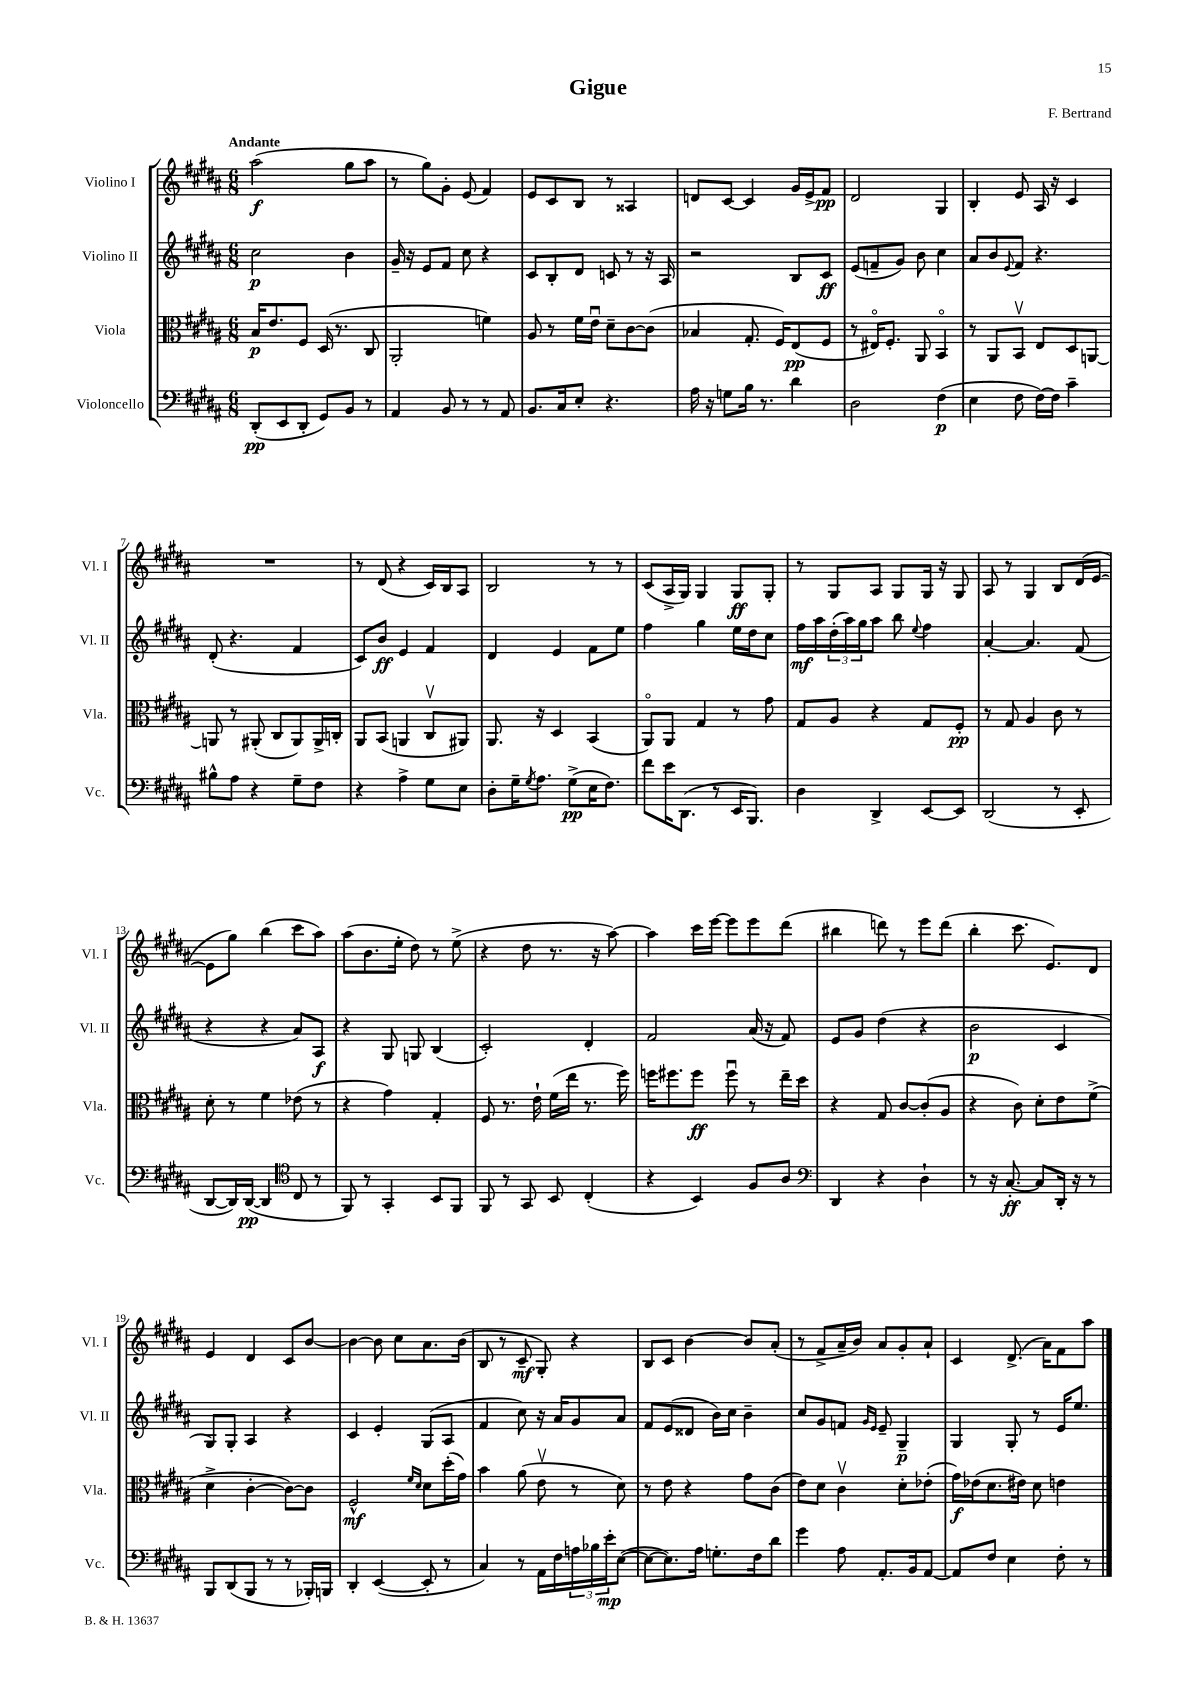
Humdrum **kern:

**kern	**dynam	**kern	**dynam	**kern	**dynam	**kern	**dynam
*part4	*part4	*part3	*part3	*part2	*part2	*part1	*part1
*staff4	*staff4	*staff3	*staff3	*staff2	*staff2	*staff1	*staff1
*I"Violoncello	*	*I"Viola	*	*I"Violino II	*	*I"Violino I	*
*I'Vc.	*	*I'Vla.	*	*I'Vl. II	*	*I'Vl. I	*
*clefF4	*	*clefC3	*	*clefG2	*	*clefG2	*
*k[f#c#g#d#a#]	*	*k[f#c#g#d#a#]	*	*k[f#c#g#d#a#]	*	*k[f#c#g#d#a#]	*
*M6/8	*	*M6/8	*	*M6/8	*	*M6/8	*
=1	=1	=1	=1	=1	=1	=1	=1
!	!	!	!	!	!	!LO:TX:a:B:t=Andante	!
(8DD#'/L	pp	16B/KL	p	2cc#\	p	(2aa#\	f
.	.	8.e/	.	.	.	.	.
8EE/	.	.	.	.	.	.	.
8DD#'/J	.	8F#/J	.	.	.	.	.
8GG#/L)	.	(16D#/	.	.	.	.	.
.	.	8.r	.	.	.	.	.
8BB/J	.	.	.	4b\	.	8gg#\L	.
8r	.	8C#/	.	.	.	8aa#\J	.
=2	=2	=2	=2	=2	=2	=2	=2
4AA#/	.	2AA#'/	.	16g#~/	.	8r	.
.	.	.	.	16r	.	.	.
.	.	.	.	8e/L	.	8gg#\L)	.
8BB/	.	.	.	8f#/J	.	8g#'\J	.
8r	.	.	.	8cc#\	.	(8e/	.
8r	.	4fn\)	.	4r	.	4f#/)	.
8AA#/	.	.	.	.	.	.	.
=3	=3	=3	=3	=3	=3	=3	=3
8.BB/L	.	8A#/	.	8c#/L	.	8e/L	.
.	.	8r	.	8B'/	.	8c#/	.
16C#/k	.	.	.	.	.	.	.
8E'/J	.	16f#\LL	.	8d#/J	.	8B/J	.
.	.	16eu\JJ	.	.	.	.	.
4.r	.	8d#~\L	.	8cn/	.	8r	.
.	.	[8c#\	.	8r	.	4A##X/	.
.	.	(8c#\J]	.	16r	.	.	.
.	.	.	.	16A#/	.	.	.
=4	=4	=4	=4	=4	=4	=4	=4
16A#\	.	4B-X/	.	2r	.	8dn/L	.
16r	.	.	.	.	.	.	.
8Gn\L	.	.	.	.	.	[8c#/J	.
16B\Jk	.	8.G#'/	.	.	.	4c#/]	.
8.r	.	.	.	.	.	.	.
.	.	16F#/KL)	.	.	.	.	.
4d#\	.	(8E/	pp	8B/L	.	16g#/LL	.
.	.	.	.	.	.	16e^/J	.
.	.	8F#/J	.	8c#/J	ff	8f#/J	pp
=5	=5	=5	=5	=5	=5	=5	=5
2D#\	.	8r	.	(8e/L	.	2d#/	.
.	.	16E#X/KL)	.	8fn~/	.	.	.
.	.	8.F#'/J	.	.	.	.	.
.	.	.	.	8g#/J)	.	.	.
.	.	8AA#/	.	8b\	.	.	.
(4F#\	p	4BB/	.	4cc#\	.	4G#/	.
=6	=6	=6	=6	=6	=6	=6	=6
4E\	.	8r	.	8a#/L	.	4B'/	.
.	.	8AA#/L	.	8b/	.	.	.
.	.	.	.	8qqe/	.	.	.
8F#\	.	8BBv/J	.	8f#/J	.	8e/	.
[16F#\LL)	.	8E/L	.	4.r	.	16A#/	.
16F#\JJ]	.	.	.	.	.	16r	.
4c#~\	.	8D#/	.	.	.	4c#/	.
.	.	[8AAn/J	.	.	.	.	.
!!LO:LB:g=z
=7	=7	=7	=7	=7	=7	=7	=7
8B#X^^\L	.	8AAn/]	.	(8d#'/	.	2.r	.
8A#\J	.	8r	.	4.r	.	.	.
4r	.	(8AA#X'/	.	.	.	.	.
.	.	8C#/L	.	.	.	.	.
8G#~\L	.	8AA#/)	.	4f#/	.	.	.
8F#\J	.	16AA#^/L	.	.	.	.	.
.	.	16Cn'/JJ	.	.	.	.	.
=8	=8	=8	=8	=8	=8	=8	=8
4r	.	8AA#/L	.	8c#/L)	.	8r	.
.	.	(8BB/J	.	8b/J	ff	(8d#/	.
4A#^\	.	4AAn/	.	4e/	.	4r	.
8G#\L	.	8C#v/L	.	4f#/	.	16c#/LL)	.
.	.	.	.	.	.	16B/J	.
8E\J	.	8AA#X/J)	.	.	.	8A#/J	.
=9	=9	=9	=9	=9	=9	=9	=9
8D#'\L	.	8.AA#/	.	4d#/	.	2B/	.
16G#~\K	.	.	.	.	.	.	.
8qG#/	.	.	.	.	.	.	.
8.A#\J	.	16r	.	.	.	.	.
.	.	4D#/	.	4e/	.	.	.
(8G#^\L	pp	.	.	.	.	.	.
16E\K	.	(4BB/	.	8f#\L	.	8r	.
8.F#\J)	.	.	.	.	.	.	.
.	.	.	.	8ee\J	.	8r	.
=10	=10	=10	=10	=10	=10	=10	=10
8f#\L	.	8AA#/L)	.	4ff#\	.	(8c#/L	.
16e\K	.	8AA#/J	.	.	.	16A#^/L	.
(8.DD#\J	.	.	.	.	.	16G#/JJ)	.
.	.	4G#/	.	4gg#\	.	4G#/	.
8r	.	.	.	.	.	.	.
16EE/KL	.	8r	.	16ee\LL	.	8G#/L	ff
8.BBB/J)	.	.	.	16dd#\J	.	.	.
.	.	8g#\	.	8cc#\J	.	8G#'/J	.
=11	=11	=11	=11	=11	=11	=11	=11
4D#\	.	8G#/L	.	16ff#\LL	mf	8r	.
.	.	.	.	16aa#\	.	.	.
.	.	8A#/J	.	(24dd#'\	.	8G#/L	.
.	.	.	.	24aa#\)	.	.	.
.	.	.	.	24gg#\J	.	.	.
4DD#^/	.	4r	.	8aa#\J	.	8A#/J	.
.	.	.	.	8bb\	.	8G#/L	.
.	.	.	.	8qqee/	.	.	.
[8EE/L	.	8G#/L	.	4ff#\	.	16G#/Jk	.
.	.	.	.	.	.	16r	.
8EE/J]	.	8F#'/J	pp	.	.	8G#/	.
=12	=12	=12	=12	=12	=12	=12	=12
(2DD#/	.	8r	.	[4a#'/	.	8A#/	.
.	.	8G#/	.	.	.	8r	.
.	.	4A#/	.	4.a#/]	.	4G#/	.
8r	.	8c#\	.	.	.	8B/L	.
8EE'/	.	8r	.	(8f#/	.	(16d#/L	.
.	.	.	.	.	.	[16e/JJ	.
!!LO:LB:g=z
=13	=13	=13	=13	=13	=13	=13	=13
[8DD#/L	.	8d#'\	.	4r	.	8e\L]	.
16DD#/L])	.	8r	.	.	.	8gg#\J)	.
([16DD#/JJ	pp	.	.	.	.	.	.
4DD#/]	.	4f#\	.	4r	.	(4bb\	.
*clefC4	*	*	*	*	*	*	*
8C#/	.	(8e-X\	.	8a#/L)	.	8ccc#\L	.
8r	.	8r	.	8A#/J	f	8aa#\J)	.
=14	=14	=14	=14	=14	=14	=14	=14
8FF#/)	.	4r	.	4r	.	(8aa#\L	.
8r	.	.	.	.	.	8.b\	.
4GG#'/	.	4g#\)	.	8G#/	.	.	.
.	.	.	.	.	.	16ee'\Jk	.
.	.	.	.	8Gn/	.	8dd#\)	.
8BB/L	.	4G#'/	.	(4B/	.	8r	.
8FF#/J	.	.	.	.	.	(8ee^\	.
=15	=15	=15	=15	=15	=15	=15	=15
8FF#/	.	8F#/	.	2c#'/)	.	4r	.
8r	.	8.r	.	.	.	.	.
8GG#/	.	.	.	.	.	8dd#\	.
.	.	16e`\	.	.	.	.	.
8BB/	.	(16f#\LL	.	.	.	8.r	.
.	.	16ee\JJ	.	.	.	.	.
(4C#'/	.	8.r	.	4d#'/	.	.	.
.	.	.	.	.	.	16r	.
.	.	.	.	.	.	[8aa#\)	.
.	.	16ff#\)	.	.	.	.	.
=16	=16	=16	=16	=16	=16	=16	=16
4r	.	16ffn\KL	.	2f#/	.	4aa#\]	.
.	.	8.ff#X\	.	.	.	.	.
4BB/)	.	8ff#\J	ff	.	.	16ccc#\LL	.
.	.	.	.	.	.	[16eee\JJ	.
.	.	8ff#u\	.	.	.	8eee\L]	.
8F#/L	.	8r	.	(16a#/	.	8eee\	.
.	.	.	.	16r	.	.	.
8A#/J	.	16ee~\LL	.	8f#/)	.	(8ddd#\J	.
.	.	16dd#\JJ	.	.	.	.	.
=17	=17	=17	=17	=17	=17	=17	=17
*clefF4	*	*	*	*	*	*	*
4DD#/	.	4r	.	8e/L	.	4bb#X\	.
.	.	.	.	8g#/J	.	.	.
4r	.	8G#/	.	(4dd#\	.	8dddn\)	.
.	.	[8c#/L	.	.	.	8r	.
4D#`\	.	(8c#'/]	.	4r	.	8eee\L	.
.	.	8A#/J	.	.	.	(8ddd\J	.
=18	=18	=18	=18	=18	=18	=18	=18
8r	.	4r	.	2b\	p	4bb'\	.
16r	.	.	.	.	.	.	.
[8.C#'/	ff	.	.	.	.	.	.
.	.	8c#\)	.	.	.	8.ccc#\	.
8C#/L]	.	8d#'\L	.	.	.	.	.
.	.	.	.	.	.	8.e/L)	.
16DD#'/Jk	.	8e\	.	4c#/	.	.	.
16r	.	.	.	.	.	.	.
8r	.	(8f#^\J	.	.	.	8d#/J	.
!!LO:LB:g=z
=19	=19	=19	=19	=19	=19	=19	=19
8BBB/L	.	4d#^\	.	8G#/L)	.	4e/	.
(8DD#/	.	.	.	8G#'/J	.	.	.
8BBB/J	.	[4c#'\	.	4A#/	.	4d#/	.
8r	.	.	.	.	.	.	.
8r	.	8c#\L_)	.	4r	.	8c#/L	.
16BBB-X'/LL)	.	8c#\J]	.	.	.	[8b/J	.
16BBBn/JJ	.	.	.	.	.	.	.
=20	=20	=20	=20	=20	=20	=20	=20
4DD#'/	.	2F#^^/	mf	4c#/	.	4b\_	.
([4EE/	.	.	.	4e'/	.	8b\]	.
.	.	.	.	.	.	8cc#\L	.
.	.	16qqf#/LL	.	.	.	.	.
.	.	16qqd#/JJ	.	.	.	.	.
8EE'/]	.	8d#\L	.	(8G#/L	.	8.a#\	.
8r	.	(16dd#'\L	.	8A#/J	.	.	.
.	.	16g#\JJ)	.	.	.	(16b\Jk	.
=21	=21	=21	=21	=21	=21	=21	=21
4C#/)	.	4b\	.	4f#/	.	8B/	.
.	.	.	.	.	.	8r	.
8r	.	(8a#\	.	8cc#\)	.	8c#~/	mf
16AA#\LL	.	8ev\	.	16r	.	8G#'/)	.
16F#\	.	.	.	16a#/KL	.	.	.
24An\	.	8r	.	8g#/	.	4r	.
24B-X\	.	.	.	.	.	.	.
24e'\J	mp	.	.	.	.	.	.
([8E\J	.	8d#\)	.	8a#/J	.	.	.
=22	=22	=22	=22	=22	=22	=22	=22
8E\L_	.	8r	.	8f#/L	.	8B/L	.
8.E\])	.	8e\	.	(8e/	.	8c#/J	.
.	.	4r	.	8d##X/J	.	[4b\	.
16A#\Jk	.	.	.	.	.	.	.
8.Gn'\L	.	.	.	16b\LL)	.	.	.
.	.	.	.	16cc#\JJ	.	.	.
.	.	8g#\L	.	4b~\	.	8b/L]	.
16F#\k	.	.	.	.	.	.	.
8d#\J	.	(8c#\J	.	.	.	(8a#'/J	.
=23	=23	=23	=23	=23	=23	=23	=23
4g#\	.	8e\L)	.	8cc#/L	.	8r	.
.	.	8d#\J	.	8g#/	.	8f#^/L	.
8A#\	.	4c#v\	.	8fn/J	.	16a#~/L	.
.	.	.	.	.	.	16b/JJ)	.
.	.	.	.	16qqg#/LL	.	.	.
.	.	.	.	16qqe/JJ	.	.	.
8.AA#'/L	.	.	.	8e~/	.	8a#/L	.
.	.	8d#'\L	.	4G#~/	p	8g#'/	.
16BB/k	.	.	.	.	.	.	.
[8AA#/J	.	(8e-X'\J	.	.	.	8a#`/J	.
=24	=24	=24	=24	=24	=24	=24	=24
8AA#/L]	.	16g#\LL)	f	4G#/	.	4c#/	.
.	.	(16e-X\J	.	.	.	.	.
8F#/J	.	8.d#\	.	.	.	.	.
4E\	.	.	.	8G#'/	.	(8.d#^/	.
.	.	16e#X\Jk)	.	.	.	.	.
.	.	8d#\	.	8r	.	.	.
.	.	.	.	.	.	16a#\KL)	.
8F#'\	.	4en\	.	16e/KL	.	8f#\	.
.	.	.	.	8.ee/J	.	.	.
8r	.	.	.	.	.	8aa#\J	.
==	==	==	==	==	==	==	==
*-	*-	*-	*-	*-	*-	*-	*-
